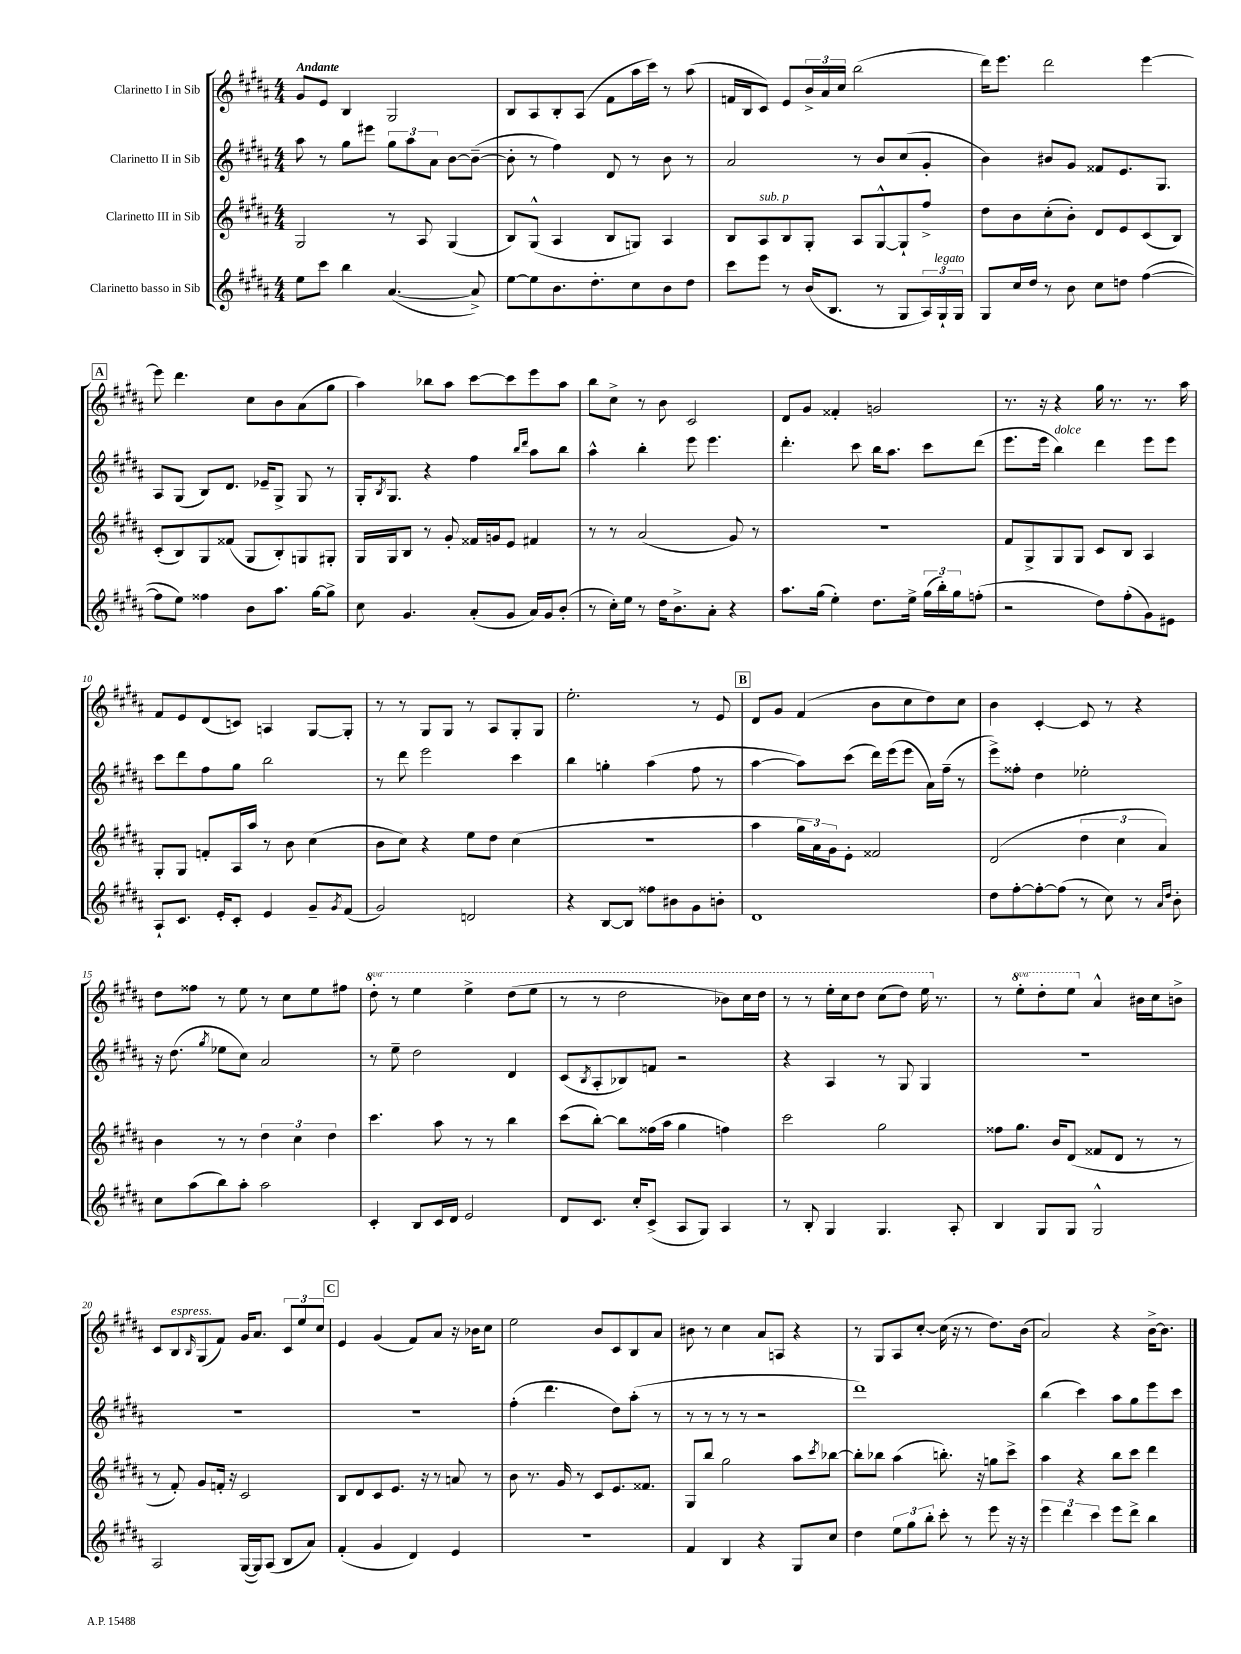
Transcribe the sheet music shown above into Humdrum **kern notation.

**kern	**kern	**kern	**kern
*staff4	*staff3	*staff2	*staff1
*clefG2	*clefG2	*clefG2	*clefG2
*k[f#c#g#d#a#]	*k[f#c#g#d#a#]	*k[f#c#g#d#a#]	*k[f#c#g#d#a#]
*M4/4	*M4/4	*M4/4	*M4/4
8ee\L	2G#/	8aa#\	8g#/L
8ccc#\J	.	8r	8e/J
4bb\	.	8gg#\L	4B/
.	.	8eee#\J	.
([4.a#/	8r	12gg#\L	2G#/
.	.	12aa#\	.
.	8A#/	.	.
.	.	12a#\J	.
.	(4G#/	[8b\L	.
8a#^/])	.	(8b~\_J	.
=	=	=	=
[8ee\L	8B/L)	8b'\]	8B/L
8ee\]	(8G#^^/J	8r	8A#/
8.b\	4A#/	4ff#\)	8B'/
.	.	.	(8A#/J
8.dd#'\	.	.	.
.	8B/L	8d#/	8f#\L
8cc#\	8G/J)	8r	16aa#\L
.	.	.	16ccc#\JJ)
8b\	4A#/	8b\	8r
8dd#\J	.	8r	(8aa#\
=	=	=	=
8ccc#\L	8B/L	2a#/	16f/LL
.	.	.	16B/J
8eee\J	8A#/	.	8c#/J)
8r	8B/	.	8e/L
(16b/LK	8G#'/J	.	24b^/L
.	.	.	24a#/
8.B/J	.	.	.
.	.	.	24cc#/JJ
.	8A#/L	8r	(2bb\
8r	[8G#^^/	8b/L	.
8G#/L	8G#`/]	(8cc#/	.
24A#/L)	8ff#^/J	8g#'/J	.
24G#`/	.	.	.
24G#/JJ	.	.	.
=	=	=	=
8G#/L	8dd#\L	4b\)	16ddd#\LK)
.	.	.	8.eee\J
16cc#/L	8b\	.	.
16dd#/JJ	.	.	.
8r	(8cc#'\	8b#/L	2ddd#\
8b\	8b'\J)	8g#/J	.
8cc#\L	8d#/L	8f##/L	.
8dd\J	8e/	8.e/	.
([4ff#\	(8c#/	.	[4eee\
.	.	8.G#/J	.
.	8B/J)	.	.
=	=	=	=
8ff#\]L	(8c#'/L	8A#/L	8eee\]
8ee\J)	8B/)	(8G#/J	4.ddd#\
4ff##\	8G#/	8B/L)	.
.	(8f##/J	8.d#/J	.
8b\L	8G#/L	.	8cc#\L
.	.	16e-~/LK	.
8.aa#\J	8B'/)	8G#^/J	8b\
.	8G/	8G#/	(8a#\
[16gg#\LK	.	.	.
8gg#^\]J	8G#'/J	8r	8gg#\J
=	=	=	=
8cc#\	16G#/LL	16G#'/LK	4aa#\)
.	.	8qB/	.
.	16G#/J	8.G#/J	.
4.g#/	8B/J	.	.
.	8r	4r	8bb-\L
.	8g#'/	.	8aa#\J
(8a#'/L	16f##/LL	4ff#\	[8ccc#\L
.	16g/J	.	.
8g#/J	8e/J	.	8ccc#\]
.	.	16qqbb/LL	.
.	.	16qqddd#/JJ	.
16a#/LL)	4f#/	8aa#\L	8eee\
16g#/J	.	.	.
(8b'/J	.	8bb\J	8aa#\J
=	=	=	=
8r	8r	4aa#^^\	8bb\L
16cc#'\LL)	8r	.	8cc#^\J
16ee\JJ	.	.	.
8r	(2a#/	4bb'\	8r
16dd#\LK	.	.	8b\
8.b^\	.	.	.
.	.	8eee\	2c#/
8a#'\J	.	4.eee\	.
4r	8g#/)	.	.
.	8r	.	.
=	=	=	=
8.aa#\L	1r	4.ddd#'\	8d#/L
.	.	.	8g#/J
(16gg#\Jk	.	.	.
4ee'\)	.	.	4f##'/
.	.	8ccc#\	.
8.dd#\L	.	16bb\LK	2g/
.	.	8.aa#\J	.
16ee^\Jk	.	.	.
(24gg#\LL	.	8ccc#\L	.
24bb'\)	.	.	.
24gg#\J	.	.	.
(8ff'\J	.	(8ddd#\J	.
=	=	=	=
2r	8f#/L	8.eee\L	8.r
.	8G#^/	.	.
.	.	16eee\Jk	16r
.	8G#/	4bb\)	4r
.	8G#/J	.	.
8dd#\L)	8c#/L	4ddd#\	16gg#\
.	.	.	8.r
(8ff#'\	8B/J	.	.
8g#\)	4A#/	8eee\L	8.r
8e#\J	.	8eee\J	.
.	.	.	16aa#\
=	=	=	=
8A#`/L	8G#'/L	8ccc#\L	8f#/L
8.c#/J	8G#/J	8ddd#\	8e/
.	8f'/L	8ff#\	(8d#/
16e'/LK	.	.	.
8c#'/J	16A#/L	8gg#\J	8c/J)
.	16aa#/JJ	.	.
4e/	8r	2bb\	4A/
.	8b\	.	.
8g#~/L	(4cc#\	.	[8G#/L
8qg#/	.	.	.
(8f#/J	.	.	8G#'/]J
=	=	=	=
2g#/)	8b\L	8r	8r
.	8cc#\J)	8ddd#\	8r
.	4r	2eee\	8G#/L
.	.	.	8G#/J
2d/	8ee\L	.	8r
.	8dd#\J	.	8A#/L
.	(4cc#\	4ccc#\	8G#'/
.	.	.	8G#/J
=	=	=	=
4r	1r	4bb\	2.ee'\
[8B/L	.	4gg'\	.
8B/]J	.	.	.
8ff##\L	.	(4aa#\	.
8b#\	.	.	.
8g#\	.	8ff#\	8r
8b'\J	.	8r	8e/
=	=	=	=
1d#	4aa#\	[4aa#\	8d#/L
.	.	.	8g#/J
.	24gg#\LL	8aa#\]L)	(4f#/
.	24a#\)	.	.
.	24g#\J	.	.
.	8e'\J	(8ccc#\J	.
.	2f##/	16ddd#\LL)	8b\L
.	.	(16eee\J	.
.	.	8eee\J	8cc#\
.	.	16a#\LL)	8dd#\)
.	.	(16ff#~\JJ	.
.	.	8r	8cc#\J
=	=	=	=
8dd#\L	(2d#/	8eee^\L)	4b\
[8ff#'\	.	8ff##'\J	.
8ff#'\_	.	4dd#\	[4c#'/
(8ff#\]J	.	.	.
8r	6dd#\	2ee-'\	8c#/]
8cc#\)	.	.	8r
.	6cc#\	.	.
8r	.	.	4r
.	6a#/)	.	.
16qqa#/LL	.	.	.
16qqdd#/JJ	.	.	.
8b'\	.	.	.
=	=	=	=
8cc#\L	4b\	16r	8dd#\L
.	.	(8.dd#\	.
(8aa#\	.	.	8ff##\J
.	.	8qgg#/	.
8bb\)	8r	8ee-\L	8r
8aa#'\J	8r	8cc#\J)	8ee\
2aa#\	6dd#\	2a#/	8r
.	.	.	8cc#\L
.	6cc#\	.	.
.	.	.	8ee\
.	6dd#\	.	.
.	.	.	8ff#\J
=	=	=	=
4c#'/	4.ccc#\	8r	8ddd#'\
.	.	8ee~\	8r
8B/L	.	2dd#\	4eee\
16c#/L	8aa#\	.	.
16d#/JJ	.	.	.
2e/	8r	.	4eee^\
.	8r	.	.
.	4bb\	4d#/	(8ddd#\L
.	.	.	8eee\J
=	=	=	=
8d#/L	(8ccc#\L	(8c#/L	8r
.	.	8qB/	.
8.c#/J	[8bb'\J)	8A#'/	8r
.	8bb\]L	8B-/)	2ddd#\
16cc#'/LK	.	.	.
(8c#^/J	(16ff##\L	8f/J	.
.	16aa#\JJ	.	.
8A#/L	4gg#\	2r	.
8G#/J)	.	.	.
4A#/	4ff\)	.	8bb-\L)
.	.	.	16ccc#\L
.	.	.	16ddd#\JJ
=	=	=	=
8r	2ccc#\	4r	8r
8B'/	.	.	8r
4G#/	.	4A#/	16eee'\LL
.	.	.	16ccc#\J
.	.	.	8ddd#\J
4.G#/	2gg#\	8r	(8ccc#\L
.	.	8G#/	8ddd#\J)
.	.	4G#/	16eee\
.	.	.	8.r
8A#'/	.	.	.
=	=	=	=
4B/	8ff##\L	1r	8r
.	8.gg#\J	.	8eee'\L
8G#/L	.	.	8ddd#'\
.	16b/LK	.	.
8G#/J	(8d#/J	.	8eee\J
2G#^^/	8f##/L	.	4a#^^/
.	8d#/J	.	.
.	8r	.	16b#\LL
.	.	.	16cc#\J
.	8r	.	8b^\J
=	=	=	=
2A#/	8r	1r	8c#/L
.	8f#'/)	.	8B/
.	.	.	16qqB/
.	8g#/L	.	(8G#/
.	16f'/Jk	.	8f#/J)
.	16r	.	.
([16G#/LL	2c#/	.	16g#/LK
16G#/]J)	.	.	8.a#/J
(8A#/J	.	.	.
8B/L	.	.	12c#/L
.	.	.	12ee/
8a#/J)	.	.	.
.	.	.	12cc#/J
=	=	=	=
(4f#'/	8B/L	1r	4e/
.	8d#/	.	.
4g#/	8c#/	.	(4g#/
.	8.e/J	.	.
4d#/)	.	.	8f#/L)
.	16r	.	.
.	8r	.	8a#/J
4e/	8a/	.	16r
.	.	.	16b-\LK
.	8r	.	8cc#\J
=	=	=	=
1r	8b\	(4ff#'\	2ee\
.	8.r	.	.
.	.	4.ddd#\	.
.	16g#/	.	.
.	8r	.	.
.	8c#/L	.	8b/L
.	8.e/	8dd#\L)	8c#/
.	.	(8aa#'\J	8B/
.	8.f##/J	.	.
.	.	8r	8a#/J
=	=	=	=
4f#/	8G#/L	8r	8b#\
.	8bb/J	8r	8r
4B/	2gg#\	8r	4cc#\
.	.	8r	.
4r	.	2r	8a#/L
.	.	.	8A/J
8G#/L	8aa#\L	.	4r
.	8qccc#/	.	.
8cc#/J	[8bb-\J	.	.
=	=	=	=
4dd#\	8bb-'\]L	1ddd#)	8r
.	8bb-\J	.	8G#/L
12ee\L	(4aa#\	.	8A#/
12gg#\	.	.	.
.	.	.	[8cc#'/J
12bb'\J	.	.	.
8ccc#'\	8.bb'\)	.	(16cc#\]
.	.	.	16r
8r	.	.	8r
.	16r	.	.
8eee\	8gg\L	.	8.dd#\L)
16r	8ccc#^\J	.	.
16r	.	.	(16b\Jk
=	=	=	=
6eee\	4aa#\	(4bb\	2a#/)
6ddd#\	.	.	.
.	4r	4ccc#\)	.
6ccc#\	.	.	.
8eee\L	8bb\L	8aa#\L	4r
8ddd#^\J	8ccc#\J	8gg#\	.
4bb\	4ddd#\	8eee\	[16b^\LK
.	.	.	8.b\]J
.	.	8ccc#\J	.
==	==	==	==
*-	*-	*-	*-
